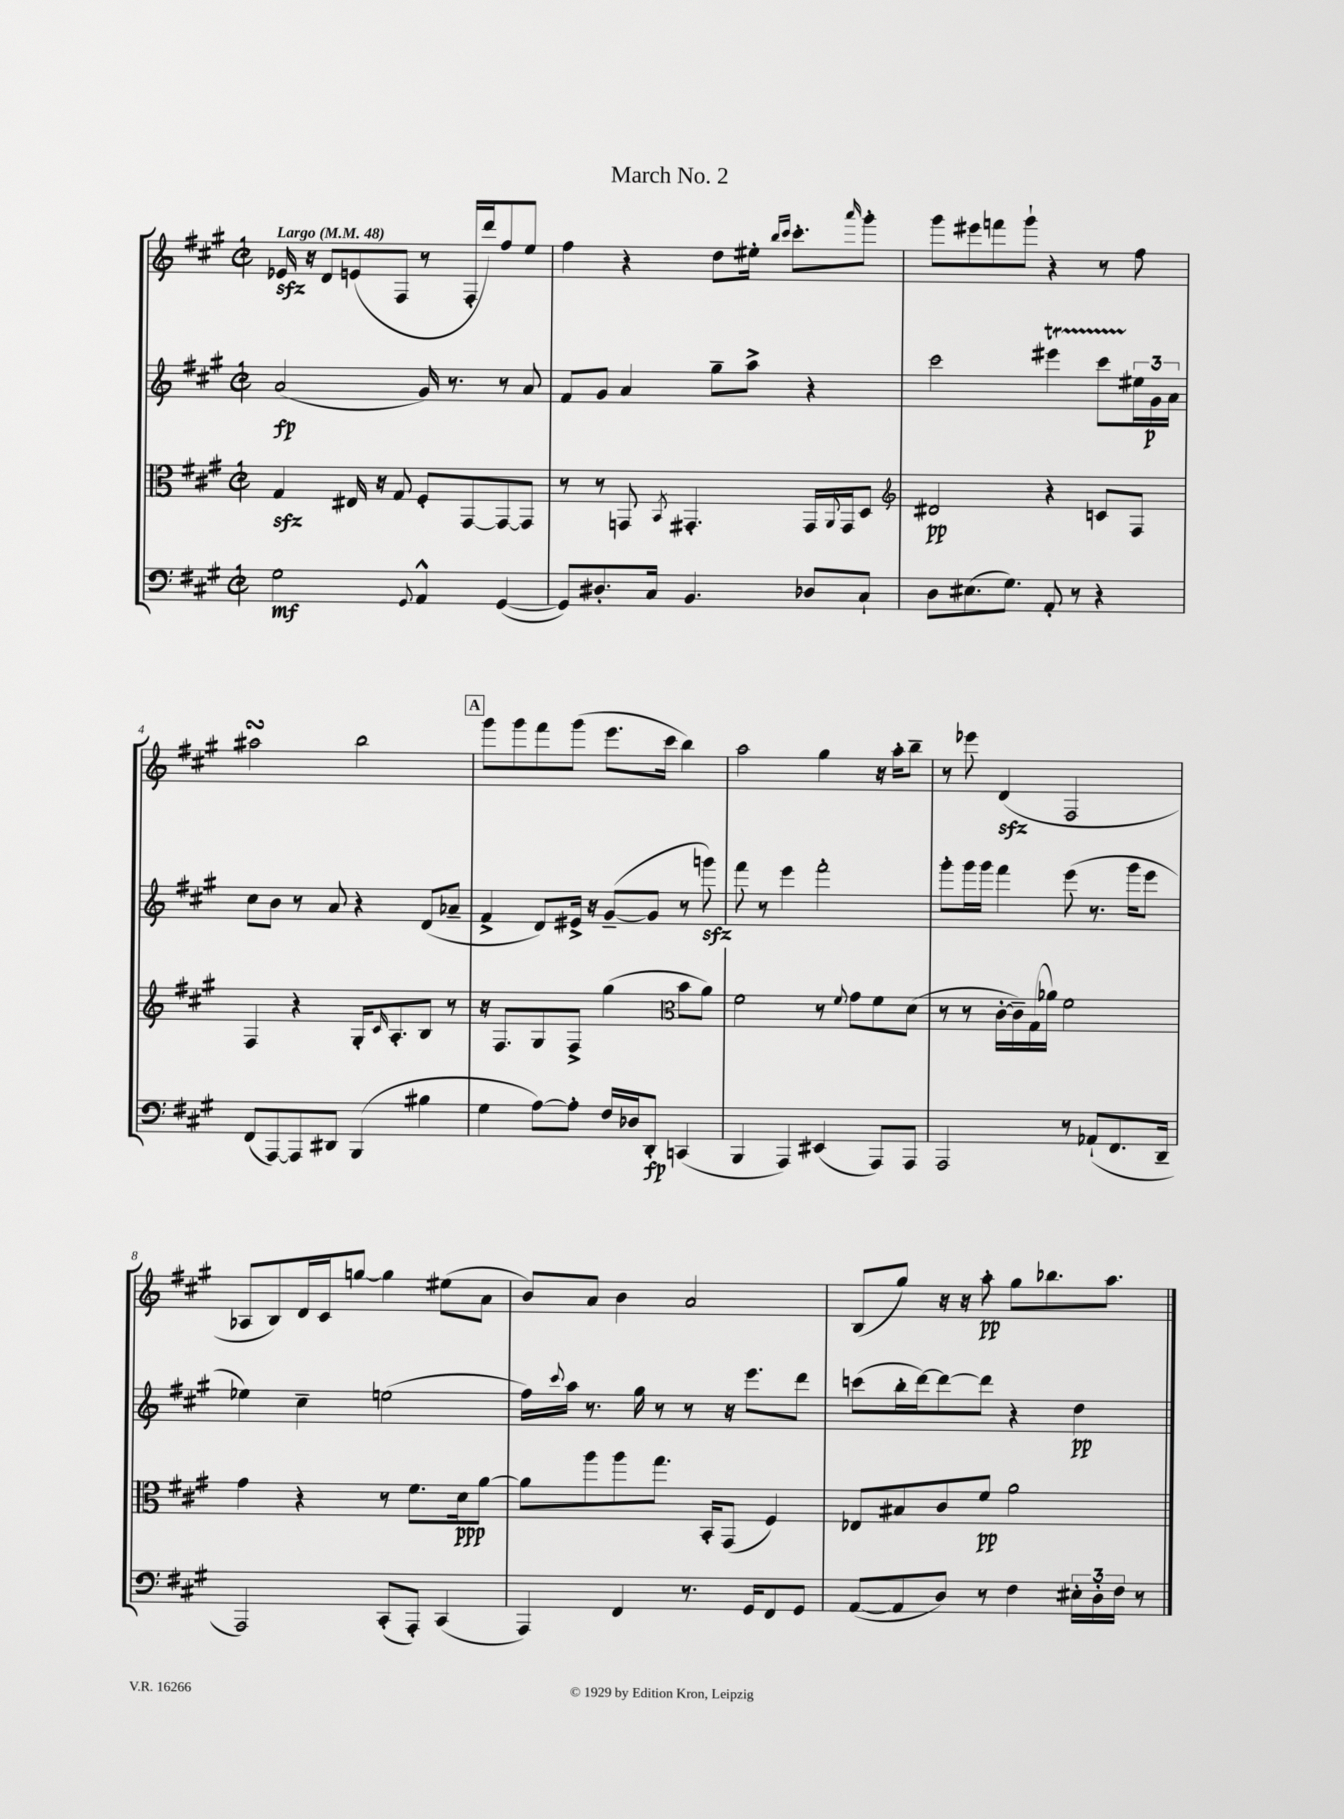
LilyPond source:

\header { title = "March No. 2" }
<<
\new StaffGroup <<
\new Staff = "s0" {
    \clef treble \key a \major \defaultTimeSignature \time 2/2 \tempo "Largo" 4 = 48
    ees'16\sfz r16 d'8 e'8( fis8 r8 fis16-. d'''16) fis''8 e''8 |
    fis''4 r4 d''8 eis''16-. \grace { b''16 cis'''16 } cis'''8.-. \grace { a'''16 } gis'''8-. |
    gis'''8 eis'''8 f'''8 gis'''8-! r4 r8 fis''8 |
    ais''2\turn b''2 |
    \mark \markup { \box "A" } gis'''8 gis'''8 fis'''8 gis'''8( e'''8. cis'''16 b''4) |
    a''2 gis''4 r16 a''16-. b''8-- |
    r8 ees'''8 d'4\sfz( fis2 |
    aes8 b8) d'16 cis'16 g''8~ g''4 eis''8( a'8 |
    b'8) a'8 b'4 a'2 |
    b8( gis''8) r16 r16 a''8-.\pp gis''8 bes''8. a''8. \bar "|." |
}
\new Staff = "s1" {
    \clef treble \key a \major \defaultTimeSignature \time 2/2
    a'2\fp( gis'16) r8. r8 a'8 |
    fis'8 gis'8 a'4 gis''8-- a''8-> r4 |
    cis'''2 eis'''4\startTrillSpan cis'''8 \tuplet 3/2 { eis''16\stopTrillSpan gis'16\p a'16 } |
    cis''8 b'8 r8 a'8 r4 d'8( aes'8-- |
    \mark \markup { \box "A" } fis'4-> d'8) eis'16-> r16 gis'8~--( gis'8 r8 g'''8\sfz) |
    fis'''8 r8 e'''4 fis'''2-. |
    gis'''8-. gis'''16 gis'''16 fis'''4 e'''8( r8. gis'''16 e'''8 |
    ees''4) cis''4-- e''2( |
    fis''16) \appoggiatura { cis'''8 } a''16 r8. gis''16 r8 r8 r16 e'''8. d'''8 |
    c'''8( b''16-. d'''16~) d'''8~ d'''8 r4 d''4\pp \bar "|." |
}
\new Staff = "s2" {
    \clef alto \key a \major \defaultTimeSignature \time 2/2
    gis4\sfz eis16 r16 gis8 fis8-. gis,8~ gis,8~ gis,8 |
    r8 r8 g,8 \acciaccatura { b,8 } gis,4.-. gis,16 \appoggiatura { a,8 } gis,16 d8 |
    \clef treble dis'2\pp r4 c'8 fis8 |
    fis4 r4 gis16-. \grace { cis'16 } a8.-. b8 r8 |
    \mark \markup { \box "A" } r16 fis8. gis8 fis8-> gis''4( \clef alto b'8 a'8) |
    fis'2 r8 \appoggiatura { fis'8 } gis'8 fis'8 d'8( |
    r8 r8 cis'16~-. cis'16--) gis16( aes'16) fis'2 |
    gis'4 r4 r8 fis'8. d'16\ppp a'8~ |
    a'8 a''8 a''8 gis''8. b,16-. gis,8( fis4) |
    ees8 bis8 cis'8 fis'8\pp a'2 \bar "|." |
}
\new Staff = "s3" {
    \clef bass \key a \major \defaultTimeSignature \time 2/2
    gis2\mf \appoggiatura { gis,8 } a,4-^ gis,4~( |
    gis,8) dis8.-. cis16 b,4. des8 cis8-! |
    d8 eis8.( gis8.) a,8-. r8 r4 |
    fis,8( a,,8~) a,,8 dis,8 b,,4( bis4 |
    \mark \markup { \box "A" } gis4 a8~) a8-. fis16 des16 d,8-.\fp c,4( |
    b,,4 a,,4) eis,4( a,,8) a,,8 |
    a,,2 r8 aes,8-!( fis,8. d,16-- |
    a,,2) cis,8-.( a,,8-.) cis,4( |
    a,,4) fis,4 r8. gis,16 fis,8 gis,8 |
    a,8~( a,8 d8) r8 fis4 \tuplet 3/2 { eis16-. d16-. fis16 } r8 \bar "|." |
}
>>
>>
